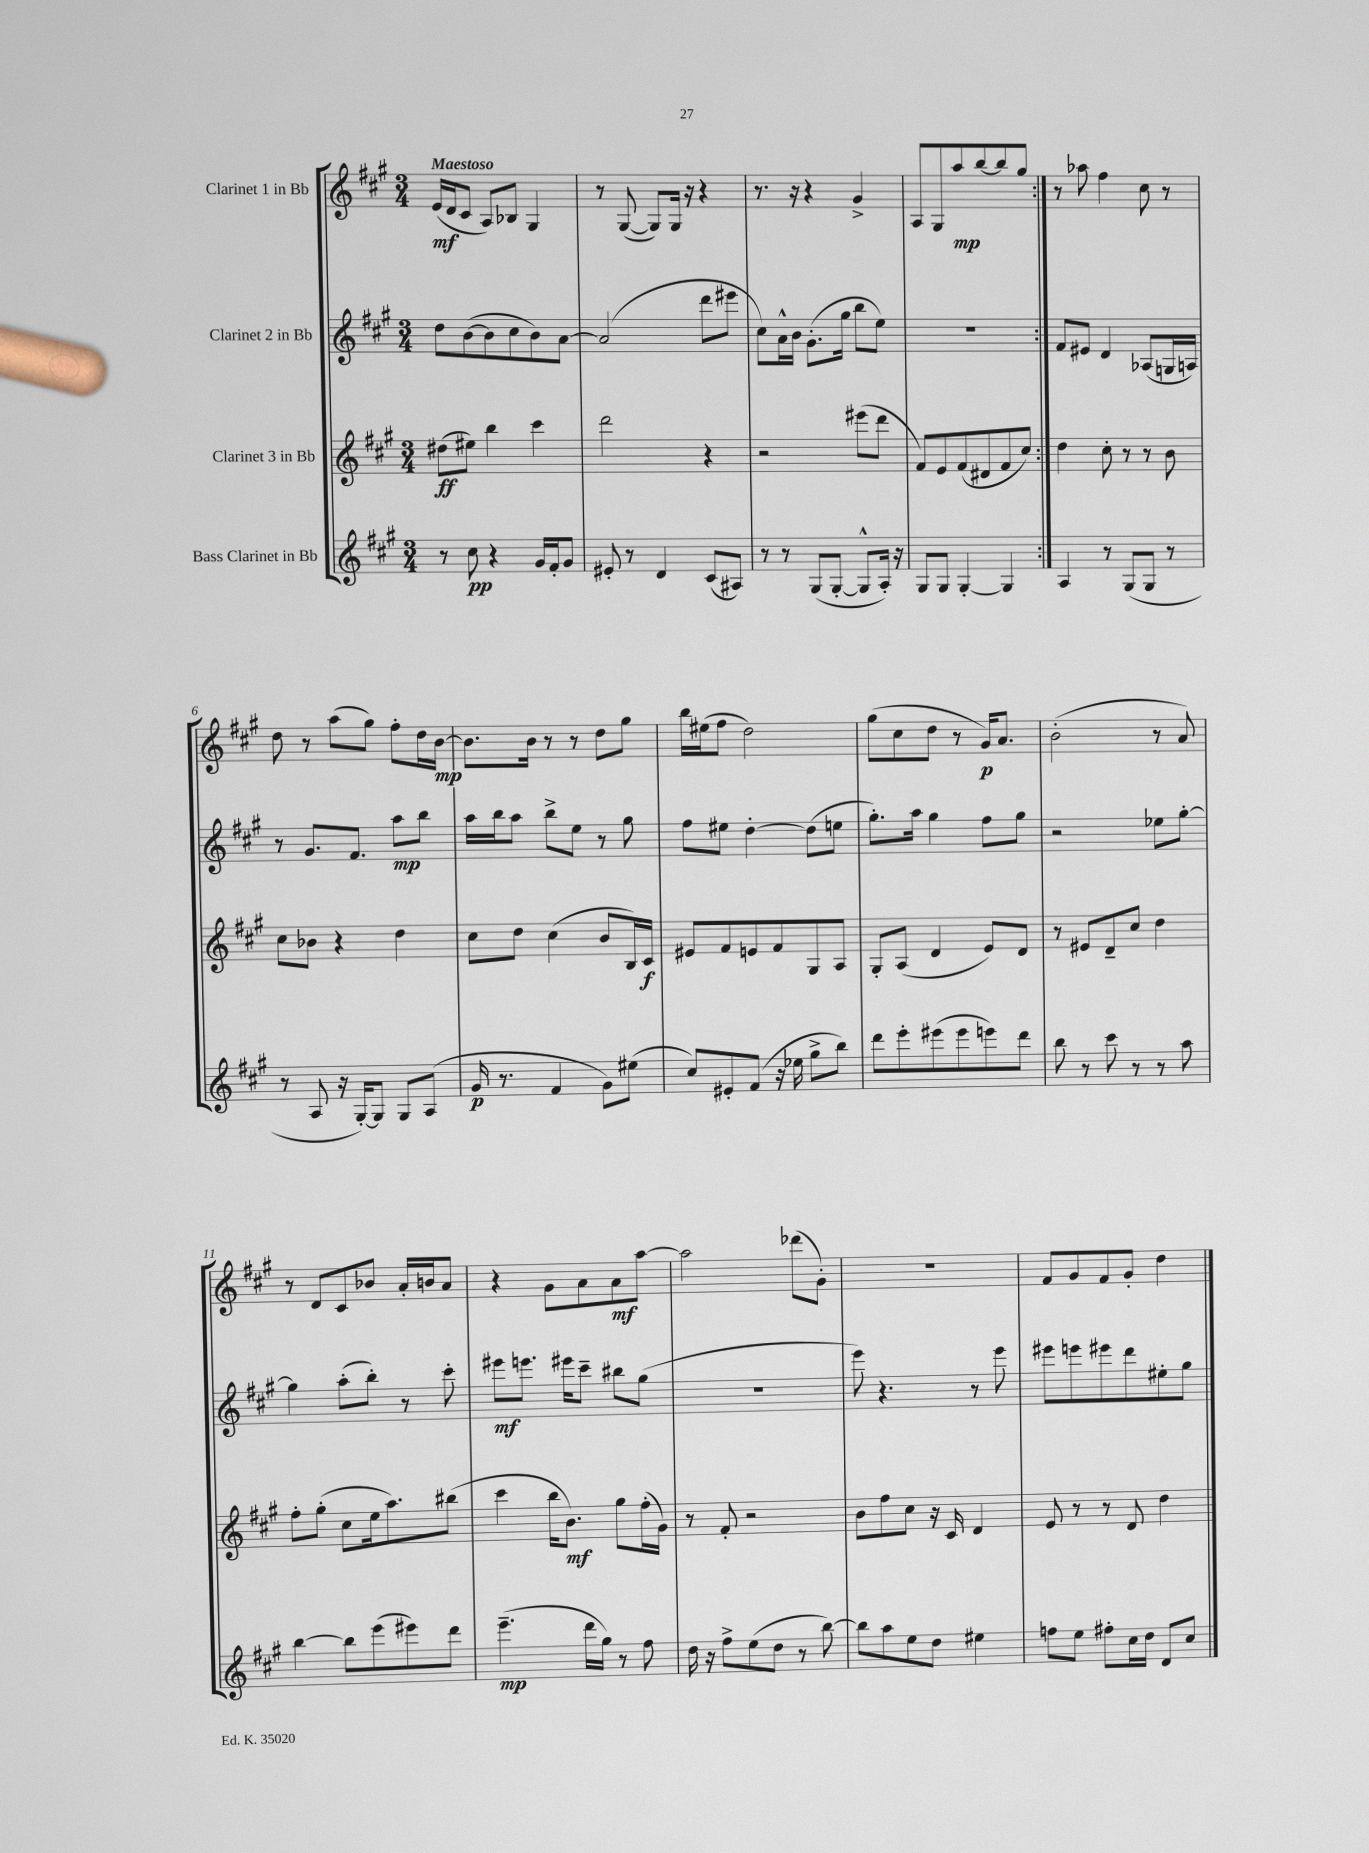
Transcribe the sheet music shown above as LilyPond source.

<<
\new StaffGroup <<
\new Staff = "s0" \with { instrumentName = "Clarinet 1 in Bb" } {
    \clef treble \key a \major \numericTimeSignature \time 3/4 \tempo "Maestoso"
    \repeat volta 2 { e'16\mf( d'16 cis'8 a8) bes8 gis4 |
    r8 gis8~( gis8) gis16 r16 r4 |
    r8. r16 r4 gis'4-> |
    a8 gis8 a''8\mp b''8~ b''8 gis''8 | }
    r8 aes''8 fis''4 cis''8 r8 |
    d''8 r8 a''8( gis''8) fis''8-. d''16 b'16~\mp |
    b'8. b'16 r8 r8 d''8 gis''8 |
    b''16 eis''16( fis''8 d''2) |
    gis''8( cis''8 d''8 r8 gis'16\p) a'8. |
    b'2-.( r8 a'8) |
    r8 d'8 cis'8 bes'8 a'16-. b'16 a'8 |
    r4 gis'8 a'8 a'8\mf a''8~ |
    a''2 des'''8( gis'8-.) |
    R2. |
    fis'8 gis'8 fis'8 gis'8-. d''4 \bar "|." |
}
\new Staff = "s1" \with { instrumentName = "Clarinet 2 in Bb" } {
    \clef treble \key a \major \numericTimeSignature \time 3/4
    \repeat volta 2 { d''8 b'8~( b'8 cis''8 b'8) a'8~ |
    a'2( d'''8 eis'''8 |
    cis''8) a'16-^ b'16 gis'8.-.( gis''16 b''8 e''8) |
    R2. | }
    fis'8 eis'8 d'4 aes8( g16 a16) |
    r8 gis'8. fis'8. a''8\mp b''8 |
    a''16 b''16 a''8 b''8-> e''8 r8 gis''8 |
    fis''8 eis''8 d''4~-. d''8( e''8 |
    gis''8.-.) a''16 gis''4 fis''8 gis''8 |
    r2 ees''8 gis''8~-. |
    gis''4 a''8-.( b''8-.) r8 cis'''8-. |
    eis'''8\mf e'''8. eis'''16 cis'''8-- bis''8 gis''8( |
    R2. |
    e'''8) r4. r8 e'''8 |
    eis'''8 e'''8 eis'''8 d'''8 eis''8-. gis''8 \bar "|." |
}
\new Staff = "s2" \with { instrumentName = "Clarinet 3 in Bb" } {
    \clef treble \key a \major \numericTimeSignature \time 3/4
    \repeat volta 2 { dis''8\ff( eis''8) b''4 cis'''4 |
    d'''2 r4 |
    r2 eis'''8( d'''8 |
    fis'8) e'8 fis'8( dis'8 fis'8 cis''8) | }
    d''4 cis''8-. r8 r8 b'8 |
    cis''8 bes'8 r4 d''4 |
    cis''8 d''8 cis''4( b'8 b16) cis'16\f |
    eis'8 fis'8 e'8 fis'8 gis8 a8 |
    gis8-. a8( d'4 e'8) d'8 |
    r8 eis'8 d'8-- cis''8 d''4 |
    fis''8-. gis''8-.( cis''8 e''16 a''8.) bis''8( |
    cis'''4 b''16 b'8.\mf) gis''8 fis''16-.( gis'16) |
    r8 fis'8-. r2 |
    b'8 fis''8 cis''8 r16 cis'16 d'4 |
    e'8 r8 r8 d'8 d''4 \bar "|." |
}
\new Staff = "s3" \with { instrumentName = "Bass Clarinet in Bb" } {
    \clef treble \key a \major \numericTimeSignature \time 3/4
    \repeat volta 2 { r8 cis''8\pp r4 gis'16 fis'16-. gis'8 |
    eis'8-. r8 d'4 cis'8( ais8) |
    r8 r8 gis8( gis8~-. gis8-^ a16-.) r16 |
    gis8 gis8 gis4~-. gis4 | }
    a4 r8 gis8( gis8 r8 |
    r8 a8 r16 gis16~-.) gis8 gis8 a8( |
    gis'16\p r8. fis'4 gis'8) eis''8( |
    cis''8) eis'8-. fis'8( r16 ees''16 gis''8-> b''8) |
    d'''8 e'''8-. eis'''8( eis'''8 e'''8) d'''8 |
    b''8 r8 cis'''8 r8 r8 a''8 |
    b''4~ b''8 e'''8( eis'''8) d'''8 |
    e'''4.--\mp( d'''16 gis''16) r8 fis''8 |
    d''16 r16 fis''8-> e''8( d''8 r8 b''8~) |
    b''8 a''8 e''8 d''8 eis''4 |
    f''8 e''8 fis''8-. cis''16 d''16 d'8 cis''8 \bar "|." |
}
>>
>>
